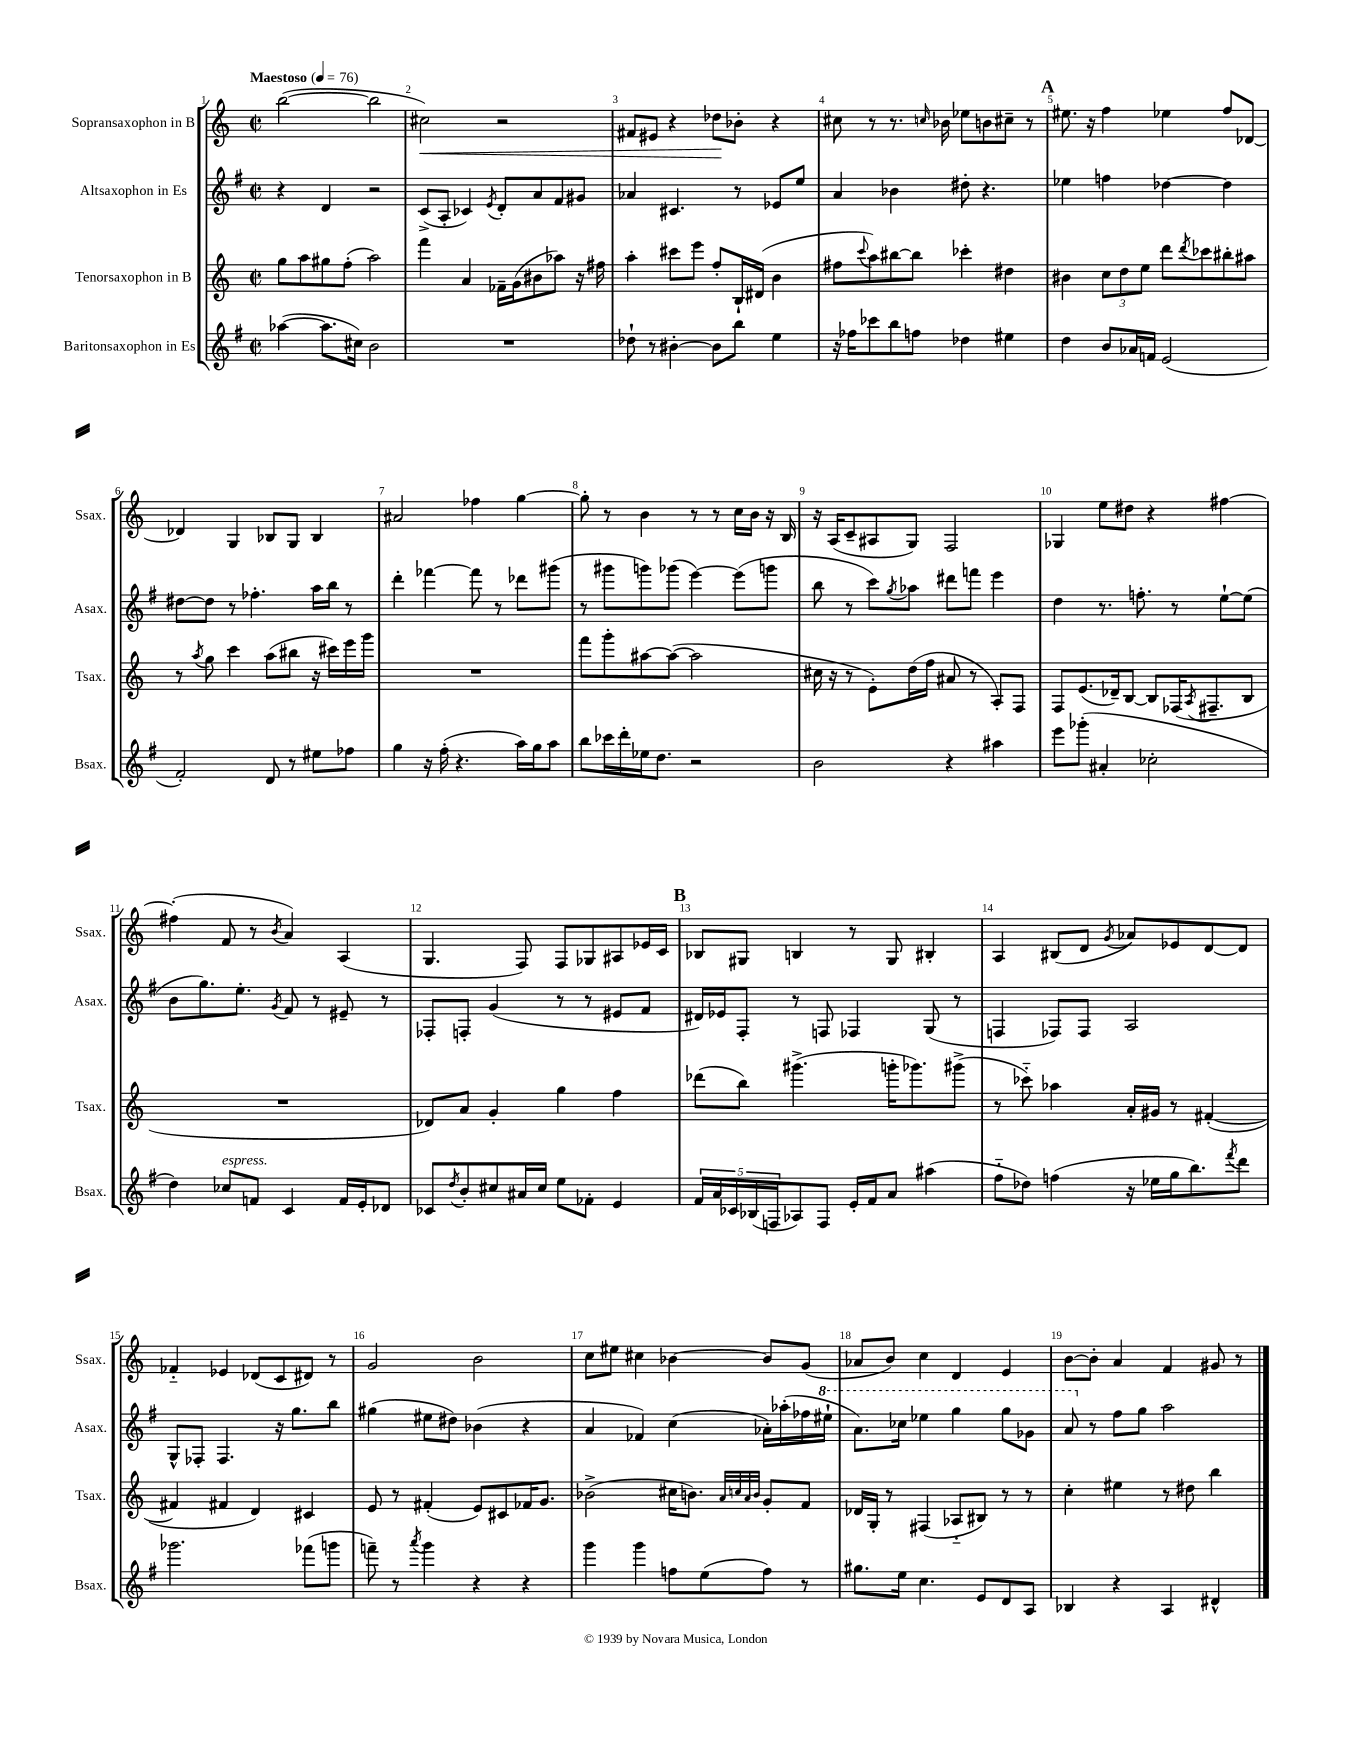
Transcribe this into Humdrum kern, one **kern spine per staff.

**kern	**kern	**kern	**kern	**dynam
*part4	*part3	*part2	*part1	*part1
*staff4	*staff3	*staff2	*staff1	*staff1
*I"Baritonsaxophon in Es	*I"Tenorsaxophon in B	*I"Altsaxophon in Es	*I"Sopransaxophon in B	*
*I'Bsax.	*I'Tsax.	*I'Asax.	*I'Ssax.	*
*clefG2	*clefG2	*clefG2	*clefG2	*
*k[f#]	*k[]	*k[f#]	*k[]	*
*M2/2	*M2/2	*M2/2	*M2/2	*
*met(c|)	*met(c|)	*met(c|)	*met(c|)	*
*MM76	*MM76	*MM76	*MM76	*
=1	=1	=1	=1	=1
!	!	!	!LO:TX:a:B:t=Maestoso	!
([4aa-X\	8gg\L	4r	([2bb\	.
.	8aa\	.	.	.
8.aa-\L]	8gg#X\	4d/	.	.
.	(8ff'\J	.	.	.
16cc#X\Jk)	.	.	.	.
2b\	2aa\)	2r	2bb\]	.
=2	=2	=2	=2	=2
!	!	!	!	!LO:HP:b
1r	4fff\	(8c^/L	2cc#X\)	<
.	.	8A'/J	.	.
.	4a/	4c-X/)	.	.
.	.	8qe/	.	.
.	16f-X~\LL	8d'/L	2r	.
.	(16g\J	.	.	.
.	8b#X\	8a/	.	.
.	8aa-X\J)	8f#/	.	.
.	16r	8g#X/J	.	.
.	16ff#X\	.	.	.
=3	=3	=3	=3	=3
8dd-X`\	4aa'\	4a-X/	8f#X/L	.
8r	.	.	8e#X/J	.
[4b#X'\	8ccc#X\L	4.c#X/	4r	.
.	8eee\J	.	.	.
8b#\L]	8ff'/L	.	8dd-X\L	.
8bb\J	16B`/L	8r	8b-X'\J	[
.	(16d#X/JJ	.	.	.
4ee\	4b\	8e-X/L	4r	.
.	.	8ee/J	.	.
=4	=4	=4	=4	=4
16r	8ff#X\L	4a/	8cc#X\	.
16ff-X\KL	.	.	.	.
.	8qqccc/	.	.	.
8ccc-X\	8aa\)	.	8r	.
8bb\	[8bb#X\	4b-X\	8.r	.
8ffn\J	8bb#\J]	.	.	.
.	.	.	16qqccn/	.
.	.	.	16b-X\	.
4dd-X\	4ccc-X'\	8dd#X'\	8ee-X\L	.
.	.	4.r	8bn\	.
4ee#X\	4dd#X\	.	8cc#X~\J	.
.	.	.	8r	.
!!LO:REH:place=s1:t=A
=5	=5	=5	=5	=5
4dd\	4b#X\	4ee-X\	8.ee#X\	.
.	.	.	16r	.
8b/L	12cc\L	4ffn\	4ff\	.
.	12dd\	.	.	.
16a-X/L	.	.	.	.
.	12ee\J	.	.	.
16fn/JJ	.	.	.	.
(2e/	8ddd\L	[4dd-X\	4ee-X\	.
.	8qddd/	.	.	.
.	8ccc-X\	.	.	.
.	8bb#X'\	4dd-\]	8ff/L	.
.	8aa#X\J	.	[8d-X/J	.
!!LO:LB:g=z
=6	=6	=6	=6	=6
2f#'/)	8r	[8dd#X\L	4d-X/]	.
.	8qaa/	.	.	.
.	8gg\	8dd#\J]	.	.
.	4ccc\	8r	4G/	.
.	.	4.ff-X'\	.	.
8d/	(8aa\L	.	8B-X/L	.
8r	8bb#X\J	.	8G/J	.
8ee#X\L	16r	16aa\LL	4B-/	.
.	16ccc#X\LL)	16bb\JJ	.	.
8ff-X\J	16eee\	8r	.	.
.	16ggg\JJ	.	.	.
=7	=7	=7	=7	=7
4gg\	1r	4ddd'\	2a#X/	.
16r	.	[4fff-X\	.	.
(16ff#'\	.	.	.	.
4.r	.	.	.	.
.	.	8fff-\]	4ff-X\	.
.	.	8r	.	.
16aa\LL)	.	8ddd-X\L	[4gg\	.
16gg\J	.	.	.	.
8aa\J	.	(8ggg#X\J	.	.
=8	=8	=8	=8	=8
8bb\L	8fff\L	8r	8gg'\]	.
16ccc-X\L	8ggg'\	8ggg#X\L	8r	.
16ddd'\	.	.	.	.
16ee-X\J	[8aa#X\	8gggn\)	4b\	.
8.dd\J	.	.	.	.
.	(8aa#\J_	(8ggg-X\J	.	.
2r	2aa#\]	[4eee\)	8r	.
.	.	.	8r	.
.	.	(8eee\L]	16cc\LL	.
.	.	.	16b\JJ	.
.	.	8gggn\J	16r	.
.	.	.	16B/	.
=9	=9	=9	=9	=9
2b\	16cc#X\	8bb\	16r	.
.	16r	.	(16A/KL	.
.	8r	8r	8c~/	.
.	8e'\L)	8ccc\L)	8A#X/	.
.	.	8qgg/	.	.
.	(16dd\L	8aa-X\J	8G/J)	.
.	16ff\JJ	.	.	.
4r	8a#X/	8ddd#X\L	2F/	.
.	8r	8fffn\J	.	.
4aa#X\	8A'/L)	4eee\	.	.
.	8F/J	.	.	.
=10	=10	=10	=10	=10
8eee\L	8F/L	4dd\	4G-X/	.
(8ggg-X'\J	(8.e/	.	.	.
4a#X'/	.	8.r	8ee\L	.
.	16d-X~/k)	.	.	.
.	[8B/J	.	8dd#X\J	.
.	.	8.ffn'\	.	.
2cc-X'\	8B/L]	.	4r	.
.	(16F-X/K	8r	.	.
.	8qA/	.	.	.
.	8.F#X~/	.	.	.
.	.	[8ee`\L	[4ff#X\	.
.	8B/J	(8ee\J]	.	.
!!LO:LB:g=z
=11	=11	=11	=11	=11
4dd\)	1r	8b\L	(4ff#X'\]	.
.	.	8.gg\)	.	.
!LO:TX:a:i:t=espress.	!	!	!	!
8cc-X/L	.	.	8f/	.
.	.	8.ee'\J	.	.
8fn/J	.	.	8r	.
.	.	8qg/	8qb/	.
4c/	.	8f#/	4a/)	.
.	.	8r	.	.
16f/LL	.	8e#X~/	(4A/	.
16e'/J	.	.	.	.
8d-X/J	.	8r	.	.
=12	=12	=12	=12	=12
8c-X/L	8d-X/L)	8F-X'/L	4.G/	.
8qdd/	.	.	.	.
8b'/	8a/J	8Fn'/J	.	.
8cc#X/	4g'/	(4g/	.	.
16a#X/L	.	.	8F/)	.
16cc#/JJ	.	.	.	.
8ee\L	4gg\	8r	8F/L	.
8f-X'\J	.	8r	8G-X/	.
4e/	4ff\	8e#X/L	8A#X/	.
.	.	8f#/J	16e-X/L	.
.	.	.	16c/JJ	.
!!LO:REH:place=s1:t=B
=13	=13	=13	=13	=13
20f#/LL	(8ddd-X\L	16d#X/LL)	8B-X/L	.
20a/	.	.	.	.
.	.	16e-X/J	.	.
20c-X/	.	.	.	.
.	8bb\J)	8F#'/J	8G#X/J	.
(20B-X/	.	.	.	.
20Fn/J	.	.	.	.
8A-X/)	(4.ggg#X^\	8r	4Bn/	.
8F/J	.	8Fn/	.	.
16e'/LL	.	4F-X/	8r	.
16f#/J	.	.	.	.
8a/J	16gggn'\KL	.	8G#/	.
.	8.ggg-X\)	.	.	.
(4aa#X\	.	(8G/	4B#X'/	.
.	(8ggg#X^\J	8r	.	.
=14	=14	=14	=14	=14
8ff#\L	8r	4Fn/	4A/	.
8dd-X\J)	8ccc-X\)	.	.	.
(4ffn\	4aa-X\	8F-X/L)	(8B#X/L	.
.	.	8F-/J	8d/J	.
.	.	.	8qg/	.
16r	16a'/LL	2A/	8a-X/L)	.
16ee-X\LL	16g#X/JJ	.	.	.
16gg\J	8r	.	8e-X/	.
8.bb\)	.	.	.	.
.	([4f#X'/	.	[8d/	.
8qfff#/	.	.	.	.
8ddd\J	.	.	8d/J]	.
!!LO:LB:g=z
=15	=15	=15	=15	=15
2.ggg-X\	4f#X/]	8G^^/L	4f-X/	.
.	.	8F-X'/J	.	.
.	4f#X/	4.F-/	4e-X/	.
.	4d/)	.	(8d-X/L	.
.	.	16r	8c/	.
.	.	8.gg\L	.	.
(8fff-X\L	4c#X/	.	8d#X/J)	.
8gggn\J	.	8bb\J	8r	.
=16	=16	=16	=16	=16
8fffn~\)	8e/	(4gg#X\	2g/	.
8r	8r	.	.	.
8qaaa/	.	.	.	.
4ggg\	(4f#X'/	8ee#X\L	.	.
.	.	8dd#X\J)	.	.
4r	8e/L)	(4b-X\	2b\	.
.	8c#X/	.	.	.
4r	16f-X/K	4r	.	.
.	8.g/J	.	.	.
=17	=17	=17	=17	=17
4ggg\	(2b-X^\	4a/	8cc\L	.
.	.	.	8ee#X\J	.
4ggg\	.	4f-X/)	4cc#X\	.
8ffn\L	16cc#X\KL	(4cc\	[4b-X\	.
.	8.bn\J)	.	.	.
(8ee\	.	.	.	.
.	32qqa/LLL	.	.	.
.	32qqccn/	.	.	.
.	32qqa/	.	.	.
.	32qqb/JJJ	.	.	.
8ff\J)	8g'/L	16a-X'\LL)	8b-/L]	.
.	.	(16aa-X'\	.	.
8r	8f/J	16ff-X\	(8g/J	.
*	*	*8va	*	*
.	.	16eee#X`\JJ	.	.
=18	=18	=18	=18	=18
8.gg#X\L	16d-X/LL	8.aa\L)	8a-X/L	.
.	16G'/JJ	.	.	.
.	8r	.	8b/J)	.
16ee\Jk	.	16ccc-X\Jk	.	.
4.cc\	(4F#X/	4eee-X\	4cc\	.
.	8A-X/L	4ggg\	4d/	.
8e/L	8B#X/J)	.	.	.
8d/	8r	8ggg\L	4e/	.
8A/J	8r	8gg-X\J	.	.
=19	=19	=19	=19	=19
4B-X/	4cc'\	8aa/	[8b\L	.
*	*	*X8va	*	*
.	.	8r	8b'\J]	.
4r	4ee#X\	8ff#\L	4a/	.
.	.	8gg\J	.	.
4A/	8r	2aa\	4f/	.
.	8dd#X\	.	.	.
4d#X^^/	4bb\	.	8g#X/	.
.	.	.	8r	.
==	==	==	==	==
*-	*-	*-	*-	*-
